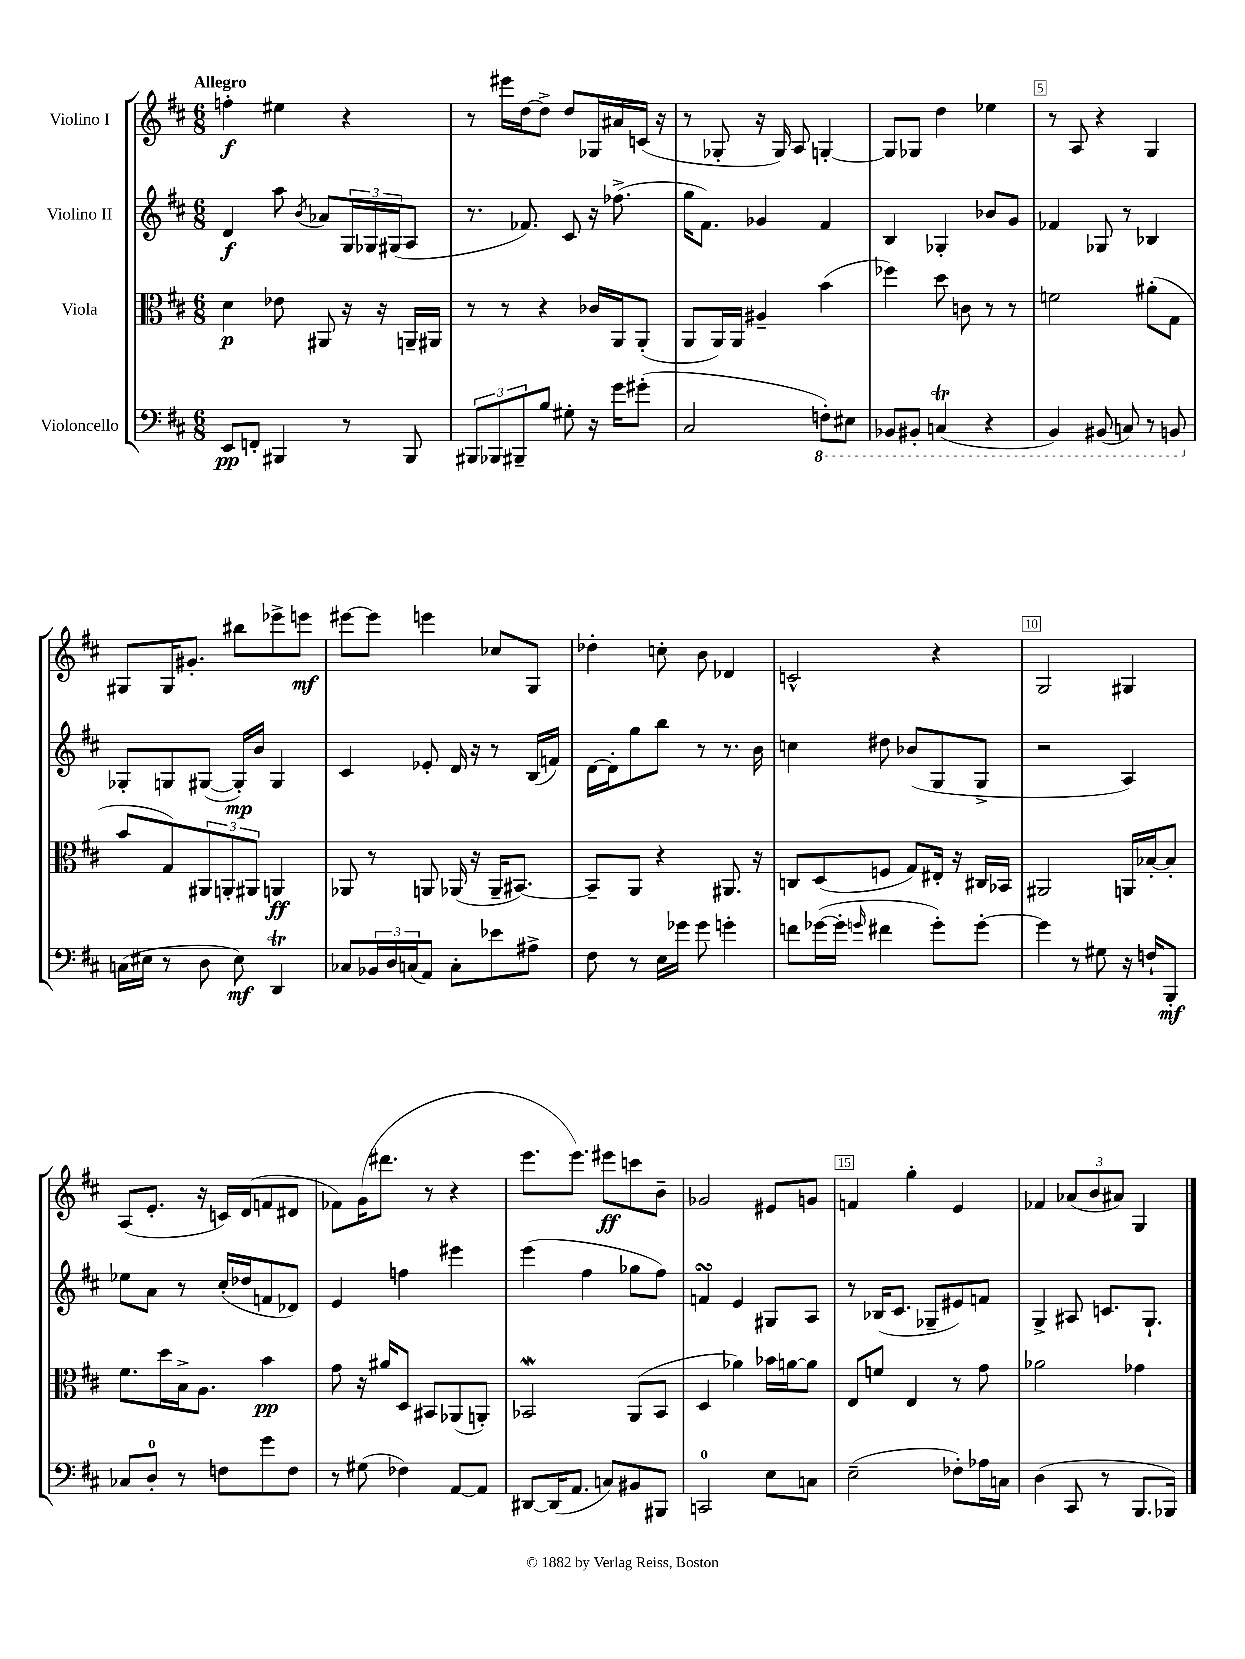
<<
\new StaffGroup <<
\new Staff = "s0" \with { instrumentName = "Violino I" } {
    \clef treble \key d \major \numericTimeSignature \time 6/8 \tempo "Allegro"
    f''4-.\f eis''4 r4 |
    r8 eis'''16 d''16~ d''8-> d''8 ges16 ais'16 c'16( r16 |
    r8 ges8-. r16 ges16) a8 g4~-. |
    g8 ges8 d''4 ees''4 |
    r8 a8 r4 g4 |
    gis8 gis16 gis'8.-. bis''8 ees'''8-> e'''8\mf |
    eis'''8~ eis'''8 e'''4 ces''8 g8 |
    des''4-. c''8-. b'8 des'4 |
    c'2-^ r4 |
    g2 gis4 |
    a8( e'8.-. r16 c'16) d'16( f'8 dis'8 |
    fes'8) g'16( dis'''8. r8 r4 |
    e'''8. e'''8.) eis'''8\ff c'''8 b'8-- |
    ges'2 eis'8 g'8 |
    f'4 g''4-. e'4 |
    fes'4 \tuplet 3/2 { aes'8( b'8 ais'8) } g4 \bar "|." |
}
\new Staff = "s1" \with { instrumentName = "Violino II" } {
    \clef treble \key d \major \numericTimeSignature \time 6/8
    d'4\f a''8 \acciaccatura { b'8 } aes'8 \tuplet 3/2 { g16 ges16 gis16( } a8 |
    r8. fes'8.) cis'8 r16 fes''8.->( |
    g''16 fis'8.) ges'4 fis'4 |
    b4 ges4-. bes'8 g'8 |
    fes'4 ges8 r8 bes4 |
    ges8-. g8 gis8~( gis16-.\mp) b'16 gis4 |
    cis'4 ees'8-. d'16 r16 r8 b16( f'16) |
    d'16~ d'16-. g''8 b''8 r8 r8. b'16 |
    c''4 dis''8 bes'8( g8 g8-> |
    r2 a4) |
    ees''8 a'8 r8 cis''16-.( des''16 f'8 des'8) |
    e'4 f''4 eis'''4 |
    e'''4( fis''4 ges''8 fis''8) |
    f'4\turn e'4 gis8 a8 |
    r8 bes16( cis'8. ges8-- eis'8) f'8 |
    g4-> ais8 c'8. g8.-! \bar "|." |
}
\new Staff = "s2" \with { instrumentName = "Viola" } {
    \clef alto \key d \major \numericTimeSignature \time 6/8
    d'4\p ees'8 ais,8 r16 r16 a,16-- ais,16 |
    r8 r8 r4 ces'16 a,16 a,8-.( |
    a,8 a,16) a,16 ais4-- b'4( |
    fes''4) d''8 c'8 r8 r8 |
    f'2 ais'8-.( g8 |
    b'8 g8) \tuplet 3/2 { ais,8 a,8-. ais,8 } a,4\ff |
    aes,8 r8 a,8 aes,16( r16 aes,16-- bis,8.~) |
    bis,8-- a,8 r4 ais,8. r16 |
    c8 d8( f8 g8) eis16-. r16 cis16 bes,16 |
    ais,2 a,16 bes16~-. bes8-. |
    fis'8. d''16 b16-> a8. b'4\pp |
    g'8 r16 ais'16 d8 bis,8 aes,8( a,8-.) |
    bes,2\mordent a,8( bes,8 |
    d4 aes'4) bes'16 a'16~ a'8 |
    e8 f'8 e4 r8 g'8 |
    aes'2 ges'4 \bar "|." |
}
\new Staff = "s3" \with { instrumentName = "Violoncello" } {
    \clef bass \key d \major \numericTimeSignature \time 6/8
    e,8\pp f,8-. bis,,4 r8 bis,,8 |
    \tuplet 3/2 { bis,,8 bes,,8 bis,,8-- } b8 gis8-. r16 g'16 gis'8-.( |
    cis2 \ottava #-1 f,8-.) eis,8 |
    bes,,8 bis,,8-. c,4\trill( r4 |
    b,,4) bis,,8( c,8) r8 b,,8 \ottava #0 |
    c16( eis16 r8 d8 eis8\mf) d,4\trill |
    ces8 \tuplet 3/2 { bes,16 d16 c16( } a,8) c8-. ees'8 ais8-> |
    fis8 r8 e16 ges'16 ges'8 g'4-. |
    f'8 ges'16~( ges'16-. \grace { g'16 } fis'4 g'8-.) g'8~-. |
    g'4 r8 gis8 r16 f16-! b,,8-.\mf |
    ces8 d8-0-. r8 f8 g'8 f8 |
    r8 gis8( fes4) a,8~ a,8 |
    dis,8~ dis,16( a,8. c8) bis,8 bis,,8 |
    c,2-0 e8 c8 |
    e2--( fes8-.) aes16 c16 |
    d4( cis,8 r8 b,,8. bes,,16) \bar "|." |
}
>>
>>
\layout { \context { \Score \override BarNumber.break-visibility = ##(#f #t #t) barNumberVisibility = #(every-nth-bar-number-visible 5) \override BarNumber.stencil = #(make-stencil-boxer 0.1 0.3 ly:text-interface::print) } }
